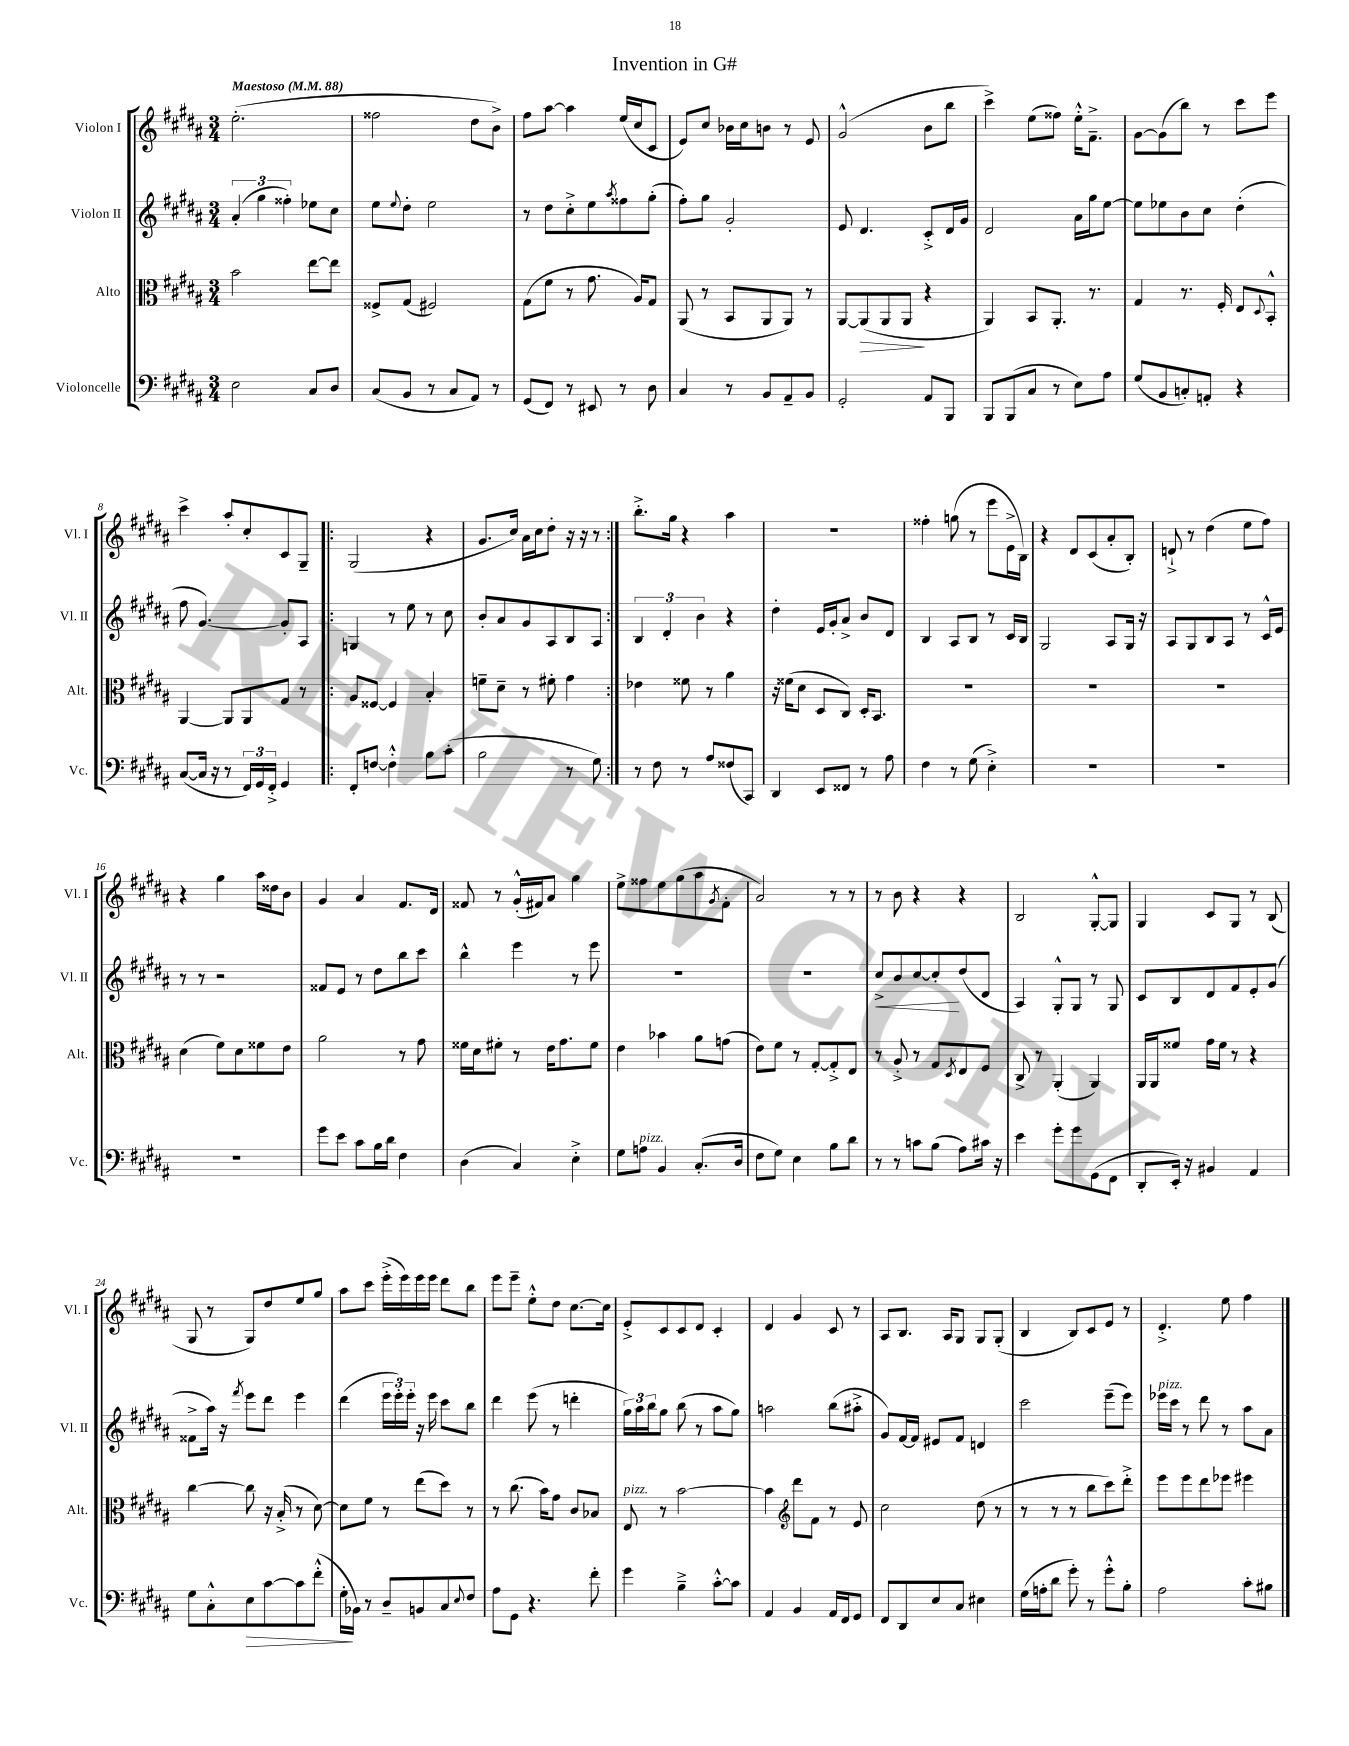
\header { title = "Invention in G#" }
<<
\new StaffGroup <<
\new Staff = "s0" \with { instrumentName = "Violon I" shortInstrumentName = "Vl. I" } {
    \clef treble \key b \major \numericTimeSignature \time 3/4 \tempo "Maestoso" 4 = 88
    e''2.-.( |
    fisis''2 dis''8 b'8->) |
    fis''8 ais''8~ ais''4 e''16( cis''16 cis'8 |
    e'8) cis''8 bes'16 cis''16 b'8 r8 e'8 |
    gis'2-^( b'8 b''8 |
    cis'''4->) e''8( fisis''8) e''16-.-^ fis'8.---> |
    gis'8~ gis'8( b''8) r8 cis'''8 e'''8 |
    cis'''4-> ais''8-. cis''8-. cis'8 gis8-- |
    \repeat volta 2 { gis2( r4 |
    gis'8. cis''16) ais'16 cis''16 dis''8-. r16 r16 r8 | }
    b''8.-.-> gis''16 r4 ais''4 |
    R2. |
    fisis''4-. g''8( r8 e'''8 e'16-> b16) |
    r4 dis'8 cis'8( ais'8-. b8-.) |
    d'8-!-> r8 dis''4( e''8 fis''8) |
    r4 gis''4 ais''16 disis''16 b'8 |
    gis'4 ais'4 fis'8. dis'16 |
    fisis'8 r8 gis'16-.-^( fis'16) ais'8 gis''4 |
    e''8-> fisis''8 e''8 gis''8( ais''8 \acciaccatura { gis'8 } fis'8-. |
    ais'2) r8 r8 |
    r8 b'8 r4 r4 |
    b2 gis8~-.-^ gis8 |
    gis4 cis'8 gis8 r8 b8( |
    gis8 r8 gis8) dis''8 e''8 gis''8 |
    ais''8 cis'''8 e'''16-.->( e'''16) e'''16 e'''16 dis'''8 b''8 |
    e'''8 e'''8-- e''8-.-^ dis''8 cis''8.~ cis''16 |
    e'8-.-> cis'8 cis'8 dis'8 cis'4-. |
    dis'4 gis'4 cis'8 r8 |
    ais8 b8. ais16 gis8 gis8 gis8-.( |
    b4 b8) cis'8 e'8 r8 |
    dis'4.-.-> e''8 fis''4 \bar "|." |
}
\new Staff = "s1" \with { instrumentName = "Violon II" shortInstrumentName = "Vl. II" } {
    \clef treble \key b \major \numericTimeSignature \time 3/4
    \tuplet 3/2 { ais'4-.( gis''4 fisis''4-.) } ees''8 cis''8 |
    e''8 \appoggiatura { e''8 } dis''8-. e''2 |
    r8 dis''8 cis''8-.-> e''8 \acciaccatura { ais''8 } fisis''8 gis''8-.( |
    fis''8-.) gis''8 gis'2-. |
    e'8 dis'4. cis'8-.-> dis'16 gis'16 |
    dis'2 ais'16 gis''16 e''8~ |
    e''8 ees''8 b'8 cis''8 dis''4-.( |
    fis''8 gis'4.~) gis'8-. ais8 |
    \repeat volta 2 { g4 r8 e''8 r8 cis''8 |
    b'8-. ais'8 gis'8 ais8 b8 ais8 | }
    \tuplet 3/2 { b4 dis'4-. b'4 } r4 |
    dis''4-. e'16 gis'16-. ais'8-> b'8 dis'8 |
    b4 ais8 b8 r8 cis'16 b16 |
    gis2 ais8 gis16 r16 |
    ais8 gis8 b8 ais8 r8 cis'16-^ e'16 |
    r8 r8 r2 |
    fisis'8 e'8 r8 dis''8 b''8 cis'''8 |
    b''4-^ e'''4 r8 e'''8 |
    R2. |
    R2. |
    cis''8->\< b'8 cis''8~ cis''8-.\! dis''8( dis'8 |
    ais4) gis8-.-^ gis8 r8 gis8 |
    cis'8 b8 dis'8 fis'8 e'8-. gis'8( |
    fisis'8-> ais''16) r16 \acciaccatura { fis'''8 } e'''8 dis'''8 e'''4 |
    dis'''4( \tuplet 3/2 { e'''16 e'''16-.) e'''16-. } r16 e'''16 cis'''8 b''8 |
    dis'''4 e'''8( r8 d'''4-. |
    \tuplet 3/2 { gis''16) ais''16 b''16 } gis''8 b''8( r8 ais''8 gis''8) |
    a''2 b''8( ais''8-.-> |
    gis'8) fis'16~ fis'16 eis'8 fis'8 d'4 |
    cis'''2 e'''8--( e'''8) |
    ees'''16^\markup { \italic "pizz." } cis'''16 r8 dis'''8 r8 ais''8 ais'8 \bar "|." |
}
\new Staff = "s2" \with { instrumentName = "Alto" shortInstrumentName = "Alt." } {
    \clef alto \key b \major \numericTimeSignature \time 3/4
    b'2 e''8~ e''8 |
    fisis8-> gis8( fis2) |
    gis8( fis'8 r8 gis'8. ais16) gis8 |
    ais,8( r8 b,8 ais,8 ais,8) r8 |
    ais,8~ ais,8\>( ais,8 ais,8\! r4 |
    ais,4) b,8 ais,8.-. r8. |
    gis4 r8. fis16-. e8 \appoggiatura { dis8 } b,8-.-^ |
    ais,4~ ais,8 ais,8 gis8 r8 |
    \repeat volta 2 { ais8 fisis8~ fisis4 b4-. |
    f'8-- dis'8-- r8 fis'8-. gis'4 | }
    ees'4 fisis'8 r8 ais'4 |
    r16 fisis'16( dis'8 dis8 cis8) dis16-. b,8. |
    R2. |
    R2. |
    R2. |
    dis'4( fis'8) dis'8 fisis'8 e'8 |
    ais'2 r8 gis'8 |
    fisis'16 dis'16 fis'8-. r8 e'16 gis'8. fis'8 |
    e'4 bes'4 ais'8 g'8( |
    e'8) fis'8 r8 gis8~-. gis8-.-> e8 |
    r8 ais8-.-> r8 gis8 \acciaccatura { dis8 } e8 fis8 |
    cis8-> r8 ais,4-.( ais,4) |
    ais,16 ais,16 fisis'8 gis'16 fisis'16 r8 r4 |
    cis''4~ cis''8 r16 b16-.->( r8 dis'8~) |
    dis'8 fis'8 r8 e''8( dis''8) r8 |
    r8 cis''8.( b'16) gis'8 cis'8 bes8 |
    e8^\markup { \italic "pizz." } r8 b'2~ |
    b'4 \clef treble dis'''8 fis'8 r8 e'8 |
    cis''2 dis''8( r8 |
    r8 r8 r8 b''8 cis'''8) dis'''8-.-> |
    e'''8 e'''8 dis'''8 ees'''8 eis'''4 \bar "|." |
}
\new Staff = "s3" \with { instrumentName = "Violoncelle" shortInstrumentName = "Vc." } {
    \clef bass \key b \major \numericTimeSignature \time 3/4
    e2 cis8 dis8 |
    cis8( b,8 r8 cis8 ais,8) r8 |
    gis,8( fis,8) r8 eis,8 r8 dis8 |
    cis4 r8 b,8 ais,8-- b,8 |
    gis,2-. ais,8 b,,8 |
    b,,8 b,,8( cis8 r8 e8) ais8 |
    gis8( b,8 c8-.) a,8-. r4 |
    cis8~( cis16 r16 r8 \tuplet 3/2 { fis,16) gis,16 fis,16-.-> } gis,4 |
    \repeat volta 2 { fis,8-. f8~ f4-.-^ b8 cis'8-.( |
    b2 r8 gis8) | }
    r8 fis8 r8 ais8 fisis8( cis,8) |
    dis,4 e,8 fisis,8 r8 ais8 |
    fis4 r8 gis8( e4-.->) |
    R2. |
    R2. |
    R2. |
    gis'8 e'8 cis'8 b16 dis'16 fis4 |
    dis4( cis4) e4-.-> |
    gis8 a8^\markup { \italic "pizz." } b,4 cis8.-.( dis16 |
    fis8 gis8) e4 b8 dis'8 |
    r8 r8 c'8 b8( ais8) cis'16 r16 |
    e'4 gis'8-. gis'8 gis,8( fis,8 |
    dis,8-. e,16-.) r16 bis,4 ais,4 |
    gis8 cis8-.-^ e8\> cis'8~ cis'8 fis'8-.-^( |
    gis16-.\! bes,16) r8 dis8-- b,8 cis8 \appoggiatura { e8 } fis8 |
    ais8 gis,8 r4. fis'8-. |
    gis'4 b4---> cis'8~-.-^ cis'8 |
    ais,4 b,4 ais,16 fis,16 gis,8 |
    fis,8 dis,8 e8 cis8 eis4 |
    gis16( a16-. dis'8 gis'8-.) r8 gis'8-.-^ b8-. |
    ais2 cis'8-. bis8 \bar "|." |
}
>>
>>
